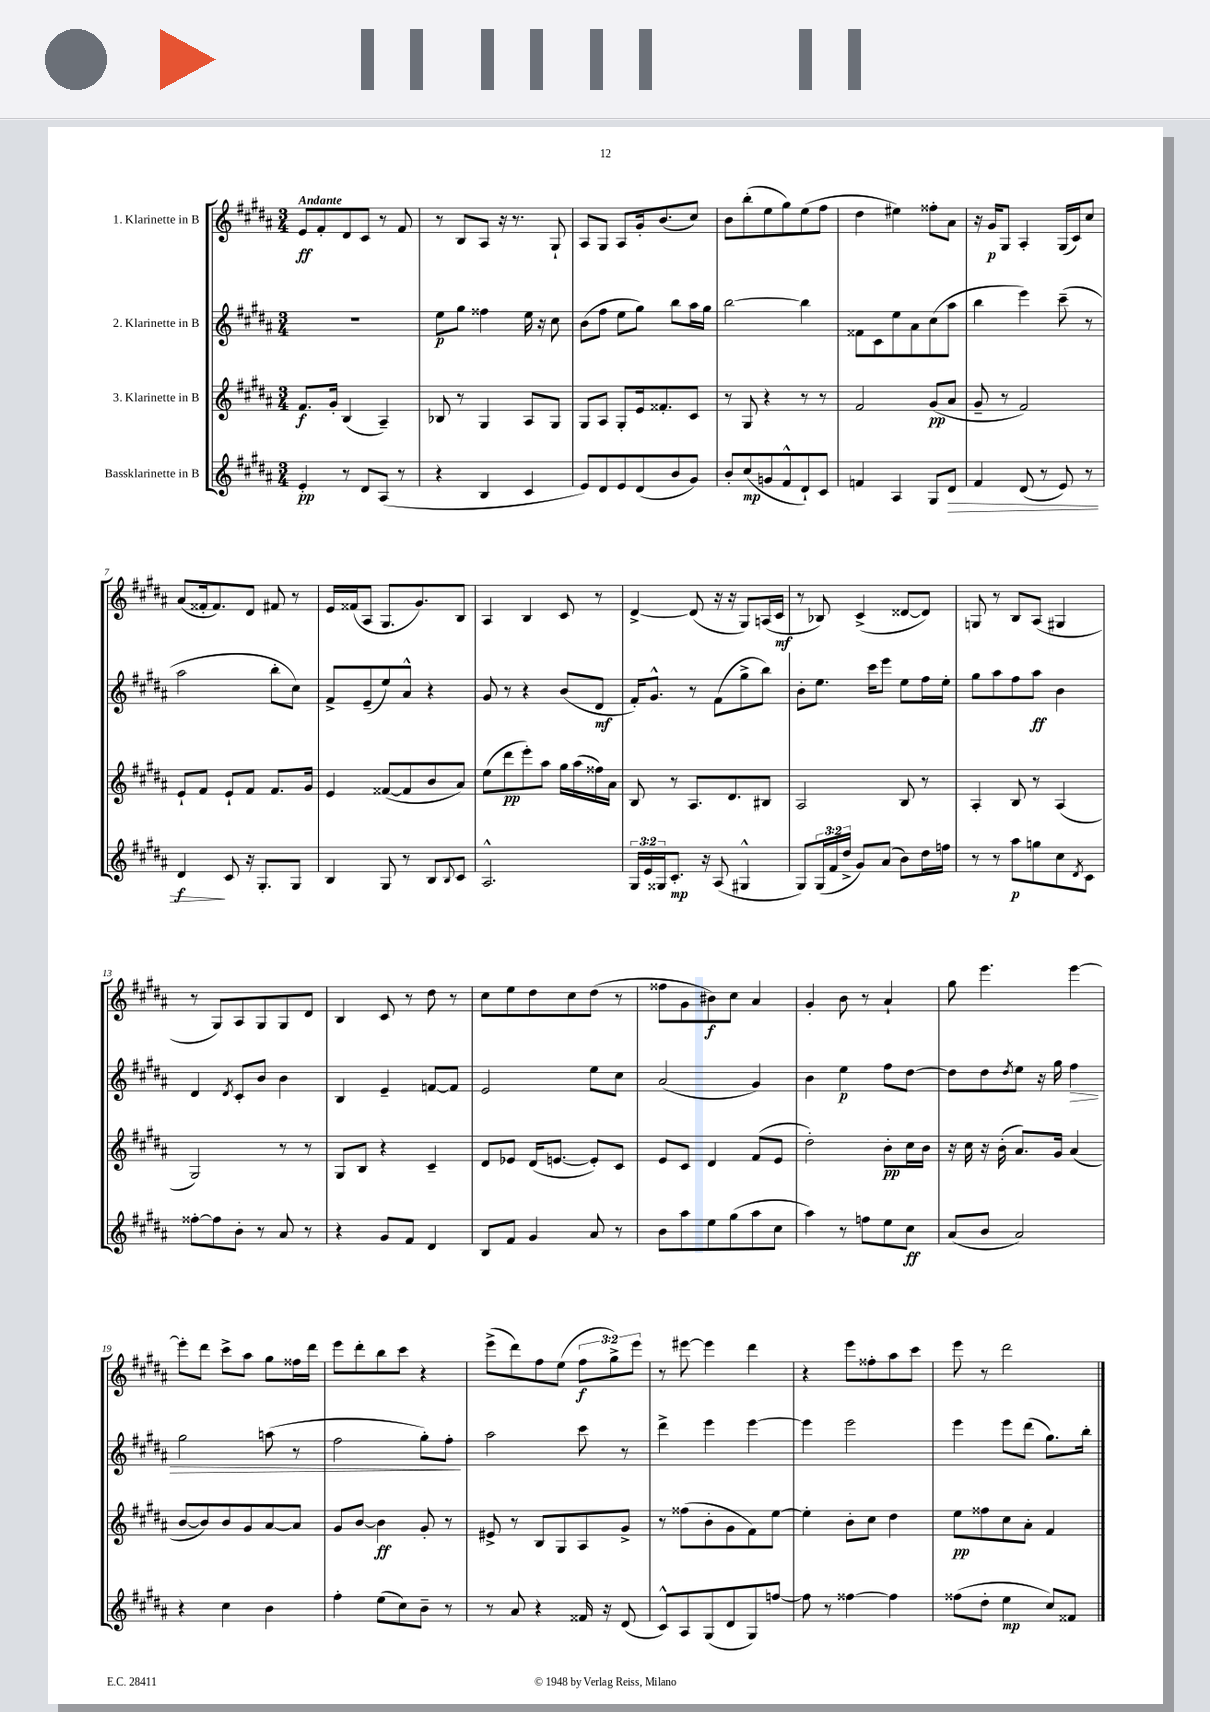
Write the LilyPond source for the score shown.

<<
\new StaffGroup <<
\new Staff = "s0" \with { instrumentName = "1. Klarinette in B" } {
    \clef treble \key b \major \numericTimeSignature \time 3/4 \override Staff.TupletNumber.text = #tuplet-number::calc-fraction-text \tempo "Andante"
    e'8\ff fis'8-. dis'8 cis'8 r8 fis'8 |
    r8 b8 ais8 r16 r8. gis8-! |
    ais8 gis8 ais8 gis'16-. b'8.( cis''8) |
    b'8 b''8-.( e''8 gis''8) e''8( fis''8 |
    dis''4 eis''4) fisis''8-. ais'8 |
    r16 gis'16\p gis8 ais4-. gis16( cis'16) cis''8 |
    ais'8( fisis'16-. fisis'8.) dis'8 fis'8 r8 |
    e'16 fisis'16( ais8 gis8. gis'8.) b8 |
    ais4 b4 cis'8 r8 |
    dis'4~-> dis'8( r16 r16 gis8) a16( cis'16\mf |
    r8 bes8) cis'4->( disis'8~ disis'8) |
    g8 r8 b8 ais8( gis4 |
    r8 gis8) ais8 gis8 gis8 dis'8 |
    b4 cis'8 r8 dis''8 r8 |
    cis''8 e''8 dis''8 cis''8 dis''8( r8 |
    fisis''8 gis'8 bis'8\f) cis''8 ais'4 |
    gis'4-. b'8 r8 ais'4-! |
    gis''8 e'''4. e'''4~ |
    e'''8-. dis'''8 cis'''8-> ais''8 gis''8 fisis''16 dis'''16 |
    e'''8 dis'''8-. b''8 cis'''8 r4 |
    e'''8->( dis'''8) fis''8 e''8( \tuplet 3/2 { fis''8\f gis''8->) e'''8 } |
    r8 eis'''8~ eis'''4 dis'''4 |
    r4 e'''8 fisis''8-. ais''8 cis'''8 |
    e'''8 r8 dis'''2 \bar "|." |
}
\new Staff = "s1" \with { instrumentName = "2. Klarinette in B" } {
    \clef treble \key b \major \numericTimeSignature \time 3/4
    R2. |
    e''8\p gis''8 fisis''4 e''16 r16 cis''8 |
    b'8( fis''8 e''8 gis''8) b''8 ais''16 gis''16 |
    b''2~ b''4 |
    fisis'8 cis'8 e''8 ais'8 cis''8( ais''8 |
    b''4 e'''4) cis'''8--( r8 |
    ais''2 b''8-. cis''8) |
    fis'8-> e'8--( e''8) ais'8-^ r4 |
    gis'8 r8 r4 b'8( dis'8\mf |
    fis'16-.) gis'8.-^ r8 fis'8( gis''8-> b''8) |
    b'8-. e''8. cis'''16 e'''8 e''8 fis''16 e''16-. |
    gis''8 ais''8 fis''8 ais''8\ff b'4 |
    dis'4 \acciaccatura { dis'8 } cis'8-. b'8 b'4 |
    b4 e'4-- f'8~ f'8 |
    e'2 e''8 cis''8 |
    ais'2( gis'4) |
    b'4 e''4\p fis''8 dis''8~ |
    dis''8 dis''8 \acciaccatura { dis''8 } e''8 r16 gis''16 fis''4\> |
    gis''2 a''8( r8 |
    fis''2 gis''8-.) fis''8-.\! |
    ais''2 cis'''8 r8 |
    dis'''4-> e'''4 e'''4~ |
    e'''4 e'''2 |
    e'''4 e'''8 dis'''8( gis''8.) b''16-. \bar "|." |
}
\new Staff = "s2" \with { instrumentName = "3. Klarinette in B" } {
    \clef treble \key b \major \numericTimeSignature \time 3/4
    fis'8.\f gis'16-. b4( ais4--) |
    bes8 r8 gis4 ais8 gis8 |
    gis8 ais8 gis8-. e'16 fisis'8.-. cis'8 |
    r8 gis8 r4 r8 r8 |
    fis'2 gis'8\pp( ais'8 |
    gis'8-- r8 fis'2) |
    e'8-! fis'8 e'8-! fis'8 fis'8. gis'16 |
    e'4 fisis'8~( fisis'8 b'8 ais'8) |
    e''8( dis'''8\pp e'''8-.) ais''8 gis''16 ais''16( fisis''16) ais'16 |
    b8 r8 ais8. dis'8. bis8 |
    ais2 b8 r8 |
    ais4-. b8 r8 ais4( |
    gis2) r8 r8 |
    gis8 b8 r4 cis'4-- |
    dis'8 ees'8 dis'16( e'8.~ e'8-.) cis'8 |
    e'8 cis'8 dis'4 fis'8( e'8 |
    dis''2-.) b'8-.\pp cis''16 b'16 |
    r16 cis''16 r16 b'16-.( ais'8.) gis'16 ais'4( |
    b'8~ b'8) b'8 gis'8 ais'8~ ais'8 |
    gis'8 b'8~ b'4\ff gis'8-. r8 |
    eis'8-> r8 b8 gis8 ais8 gis'8-> |
    r8 fisis''8( b'8-. gis'8 fis'8) e''8~ |
    e''4-. b'8-. cis''8 dis''4 |
    e''8\pp fisis''8 cis''8 ais'8-. fis'4 \bar "|." |
}
\new Staff = "s3" \with { instrumentName = "Bassklarinette in B" } {
    \clef treble \key b \major \numericTimeSignature \time 3/4 \override Staff.TupletNumber.text = #tuplet-number::calc-fraction-text
    e'4-.\pp r8 dis'8 ais8( r8 |
    r4 b4 cis'4 |
    e'8) dis'8 e'8 dis'8( b'8 gis'8) |
    b'8-. cis''8\mp( g'8 fis'8-^ dis'8-!) cis'8 |
    f'4 ais4 gis8 dis'8\> |
    fis'4 dis'8( r8 e'8) r8 |
    dis'4\f\! cis'8 r16 gis8.-. gis8 |
    b4 gis8 r8 b8 \appoggiatura { b8 } cis'8 |
    ais2.-^ |
    \tuplet 3/2 { gis16 e'16 gisis16 } cis'8.-.\mp r16 ais8( gis4-^ |
    gis8) \tuplet 3/2 { gis16( fis'16 dis''16-> } gis'8) ais'8( b'8) dis''16 f''16 |
    r8 r8 ais''8\p g''8 cis''8 \acciaccatura { dis'8 } cis'8 |
    fisis''8~-. fisis''8 b'8-. r8 ais'8 r8 |
    r4 gis'8 fis'8 dis'4 |
    b8 fis'8 gis'4 ais'8 r8 |
    b'8 ais''8 e''8 gis''8( ais''8 cis''8 |
    ais''4) r8 f''8 e''8 cis''8\ff |
    ais'8( b'8 ais'2) |
    r4 cis''4 b'4 |
    fis''4-. e''8( cis''8) b'8-- r8 |
    r8 ais'8 r4 fisis'16 r16 dis'8( |
    cis'8-^) ais8 gis8( dis'8 gis8) f''8~ |
    f''8 r8 fisis''4~ fisis''4 |
    fisis''8( dis''8-. e''4\mp cis''8) fisis'8 \bar "|." |
}
>>
>>
